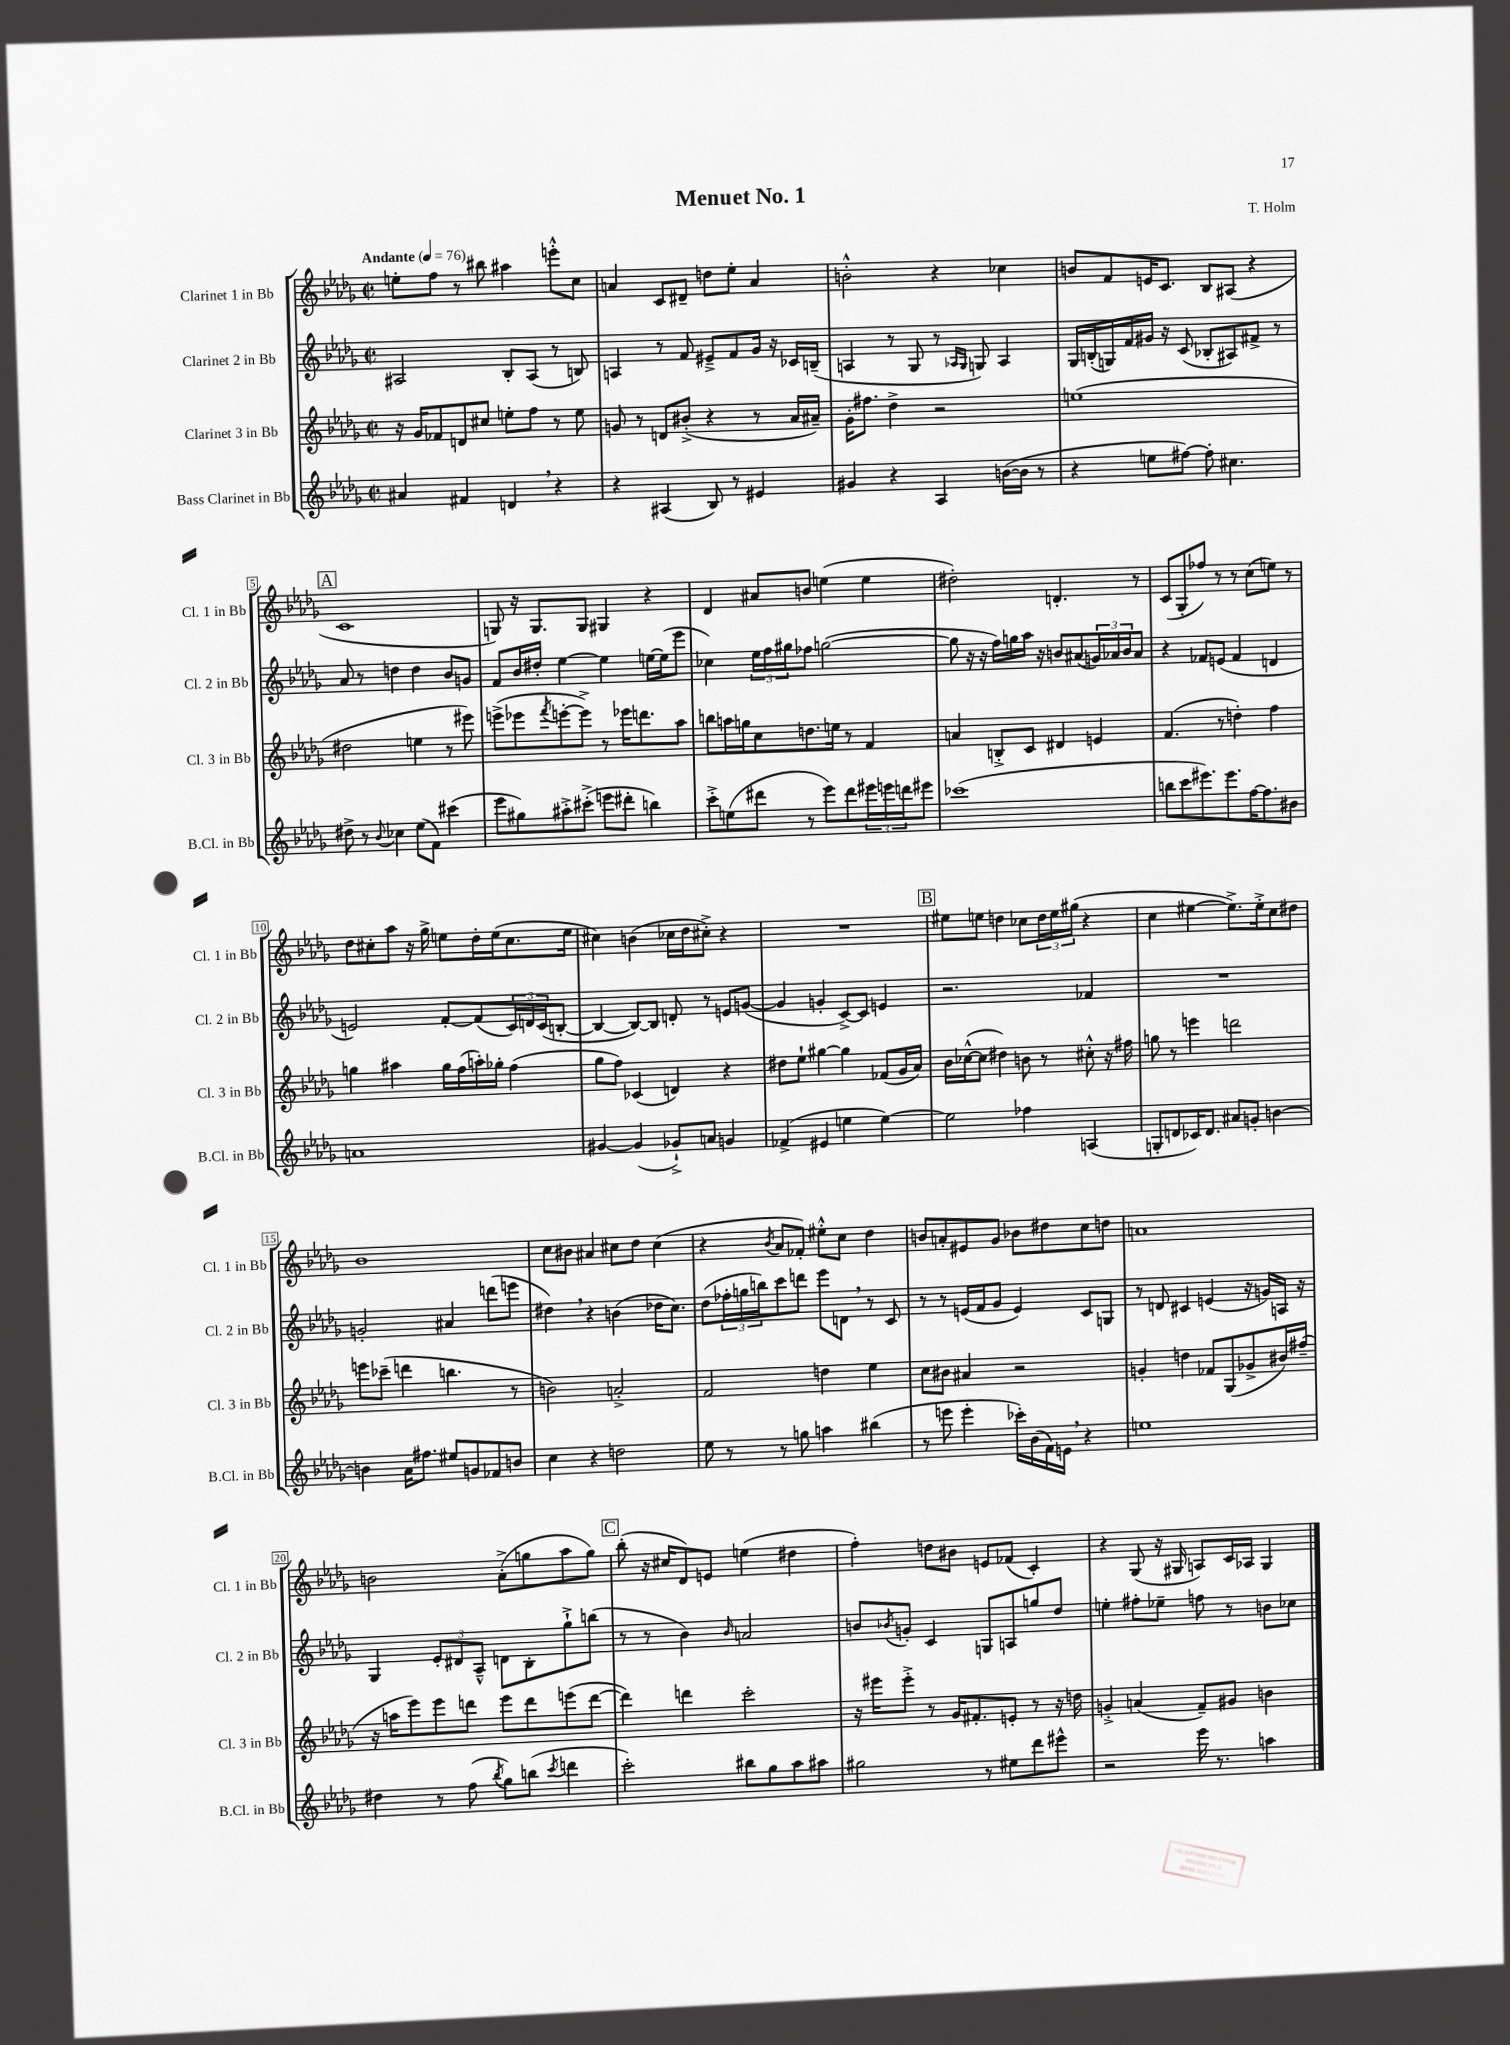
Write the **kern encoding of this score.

**kern	**kern	**kern	**kern
*part4	*part3	*part2	*part1
*staff4	*staff3	*staff2	*staff1
*I"Bass Clarinet in Bb	*I"Clarinet 3 in Bb	*I"Clarinet 2 in Bb	*I"Clarinet 1 in Bb
*I'B.Cl. in Bb	*I'Cl. 3 in Bb	*I'Cl. 2 in Bb	*I'Cl. 1 in Bb
*clefG2	*clefG2	*clefG2	*clefG2
*k[b-e-a-d-g-]	*k[b-e-a-d-g-]	*k[b-e-a-d-g-]	*k[b-e-a-d-g-]
*M2/2	*M2/2	*M2/2	*M2/2
*met(c|)	*met(c|)	*met(c|)	*met(c|)
*MM76	*MM76	*MM76	*MM76
=1	=1	=1	=1
!	!	!	!LO:TX:a:B:t=Andante
4a#X/	16r	2A#X/	8een'\L
.	16g-/KL	.	.
.	8f-X/	.	8ff\J
4f#X/	8dn/	.	8r
.	8cc#X/J	.	8bb#X\
4dn,/	8een'\L	8B-'/L	4aa#X\
.	8ff\J	(8A#/J	.
4r	8r	8r	8eeen'^^\L
.	8ee\	8Bn/)	8cc\J
=2	=2	=2	=2
4r	8gn/	4An/	4an/
.	8r	.	.
(4A#X/	8dn/L	8r	8c/L
.	(8b#X'^/J	8f/	8d#X~/J
8B-/)	4r	8e#X~^/L	8ddn\L
8r	.	8f/	8ee-'\J
4e#X/	8r	16g-/Jk	4a/
.	.	16r	.
.	16a-/LL	16c-X/LL	.
.	16a#X~/JJ)	(16Bn~/JJ	.
=3	=3	=3	=3
4g#X/	16g-'\KL	4An/	2bn'^^\
.	8.ff#X\J	.	.
4r	4dd-^\	8r	.
.	.	8G-/	.
4A-/	2r	8r	4r
.	.	16qqA-X/LL	.
.	.	16qqG-/JJ	.
.	.	8Gn/)	.
([16bn\LL	.	4A-/	4cc-X\
16b\JJ]	.	.	.
8r	.	.	.
=4	=4	=4	=4
4r	(1een	16G-/LL	8bn/L
.	.	(16Bn'/	.
.	.	16Gn/)	8f/
.	.	16f/	.
8een\L	.	16g#X/JJ	16en/K
.	.	16r	8.c/J
[8ff#X\J)	.	(8c/	.
8ff#'\]	.	8B-X'/L	8B-/L
4.cc#X\	.	8A#X/)	(8A#X/J
.	.	8f#X^/J	4r
.	.	8r	.
!!LO:LB:g=z
!!LO:REH:place=s1:t=A
=5	=5	=5	=5
8dd#X^\	2dd#X\	8a-/	1c
8r	.	8r	.
8qqb-/	.	.	.
4cc-X\	.	4ddn\	.
(8ee-\L	4een\	4dd\	.
8f\J)	.	.	.
(4ccc#X\	8r	8b-/L	.
.	8eee#X\)	8gn/J	.
=6	=6	=6	=6
8eee-\L	(8eeen^\L	8f/L	8Gn/)
8gg#X\)	8eee-X\	16b-/L	16r
.	.	16dd#X'/JJ	8.G/L
.	8qfff/	.	.
8aa#X'^\	[8eeen'\	[4ee-\	.
(8ccc#X'^\J	8eee^\J])	.	8G/J
8eeen\L	8r	4ee-\]	4G#X/
8ddd#X'\J	16eee-X\KL	.	.
.	8.dddn\	.	.
4bbn\)	.	[16een\LL	4r
.	.	(16ee\J]	.
.	8aa-\J	8eee-\J	.
=7	=7	=7	=7
8ccc'^\L	8bbn\L	4cc-X\)	4d-/
(8een\	16aan\L	.	.
.	16ggn\J	.	.
8ddd#X\J	8cc\	24ee-\LL	8a#X/L
.	.	24ff\	.
.	.	24gg#X\J	.
8r	8.ddn\	8ff-X\J	8bn/J
8eee-\L)	.	([2ggn\	(4een\
.	16een\Jk	.	.
8ddd#\	8r	.	.
24eee#X\L	4f/	.	4ee\
24eeen\	.	.	.
24dddn\J	.	.	.
8eee#X\J	.	.	.
=8	=8	=8	=8
(1ccc-X	4an/	8gg\]	2dd#X'\)
.	.	16r	.
.	.	16r	.
.	8Bn'^/L	16ff\LL)	.
.	.	16ggn\	.
.	8c/J	16aa-\JJ	.
.	.	16r	.
.	4d#X/	8bn/L	4.dn'/
.	.	(8a#X/	.
.	4en/	24gn/L)	.
.	.	24a-X/	.
.	.	24b/J	.
.	.	8a-/J	8r
=9	=9	=9	=9
8bbn\L	(4.f/	4r	(8c/L
8ccc\	.	.	8G-'/
8.eee#X\)	.	8f-X/L	8ff-X/J)
.	8r	(8en/J	8r
8.eee#\	.	.	.
.	4ddn'\)	4f-/	8r
[16ff\K	.	.	(8cc\L
8.ff\]	.	.	.
.	4ff\	4dn/	8een\J)
8b#X\J	.	.	8r
!!LO:LB:g=z
=10	=10	=10	=10
1an	4ggn\	2en/)	8dd-\L
.	.	.	8cc#X'\
.	4aa#X\	.	8aa-\J
.	.	.	16r
.	.	.	16gg-^\
.	16gg\LL	[8f'/L	8een\L
.	(16ff\	.	.
.	16aan'\)	(8f/]	16dd-'\L
.	16gg-X'\JJ	.	(16ee\J
.	(4ff\	24c/L)	8.cc#\
.	.	24dn/	.
.	.	(24c/J	.
.	.	[8Bn'/J	.
.	.	.	16ee\Jk
=11	=11	=11	=11
[4g#X/	8gg-\L	4B/_	4cc#X\)
.	8ff\J)	.	.
(4g#/]	(4c-X/	8B/L_)	(4bn\
.	.	8B/J]	.
8g-X`^/L)	4dn/)	8dn'/	16cc-X\LL
.	.	.	16dd-\J
8an/J	.	8r	8cc#X'^\J)
4gn/	4r	8en/L	4r
.	.	([8gn/J	.
=12	=12	=12	=12
(4f-X^/	8dd#X\L	4g/]	1r
.	8ee-`\J	.	.
4e#X/	[4gg#X\	4gn'/	.
4een\	4gg#\]	[8c^/L)	.
.	.	8c/J]	.
[4ee\)	(8f-X/L	4en/	.
.	16g-/L	.	.
.	16a-/JJ)	.	.
!!LO:REH:place=s1:t=B
=13	=13	=13	=13
2ee\]	16b-\LL	2.r	8ee#X\L
.	([16cc-X^^\J	.	.
.	8cc-\J]	.	8een\J
.	4dd#X\)	.	4ddn\
4ff-X\	8bn\	.	8cc-X\L
.	8r	.	24dd\L
.	.	.	24ee\
.	.	.	(24gg#X\JJ
(4An/	8cc#X'^^\	4f-X/	4r
.	16r	.	.
.	16ff#X\	.	.
=14	=14	=14	=14
8Gn'/L	8ggn\	1r	4cc\
8dn/	8r	.	.
16c-X/K)	4eeen\	.	[4ee#X\
8.d/J	.	.	.
8a#X/L	2dddn\	.	8.ee#^\L])
8gn'/J	.	.	.
.	.	.	16ee#'^\k
[4bn\	.	.	8cc\
.	.	.	8dd#X\J
!!LO:LB:g=z
=15	=15	=15	=15
4bn\]	8eeen\L	2gn'/	1b-
.	(8ccc-X~\J	.	.
16a-\KL	4dddn\	.	.
8.ff#X\J	.	.	.
8ee#X/L	4.bbn\	4a#X/	.
8gn/	.	.	.
8f-X/	.	(8dddn\L	.
8bn/J	8r	8eeen\J	.
=16	=16	=16	=16
4cc\	2bn\)	4dd#X,\)	8cc\L
.	.	.	8b#X\J
4r	.	4r	4a#X/
2ddn\	2an'^/	(4bn\	8cc#X\L
.	.	.	8dd-\J
.	.	16dd-X\KL	(4cc#\
.	.	8.cc\J)	.
=17	=17	=17	=17
8ee-\	2f/	(8dd-\L	4r
8r	.	24ff-X'\L	.
.	.	24ggn\	.
.	.	24bbn\J)	.
.	.	.	8qb-/
8r	.	8ccc\	8a-/L
8ggn\	.	8dddn\J	8f-X'/J)
4aan\	4ddn\	8eee-\L	8ee#X'^^\L
.	.	8dn,\J	8cc\J
(4bb#X\	4ee-\	8r	4dd-\
.	.	8c/	.
=18	=18	=18	=18
8r	8cc\L	8r	8bn/L
8eeen\	8b#X\J	8r	8an'/
4eee'\	4a#X/	(16en/LL	8e#X/
.	.	16f/J	.
.	.	8g-/J	8g-/J
16ccc-X'\LL)	2r	4e/)	8b-X\L
(16b-\	.	.	.
16f\)	.	.	8dd#X\
16en,\JJ	.	.	.
4r	.	8c/L	8cc\
.	.	8Gn/J	8ddn\J
=19	=19	=19	=19
1een	4gn'/	8r	1an
.	.	8dn/	.
.	4ddn\	4c#X/	.
.	8f-X/L	(4en/	.
.	(8G-/	.	.
.	8g-X^/	16r	.
.	.	16gn/LL)	.
.	16b#X/L)	16An/JJ	.
.	(16ff#X~/JJ	16r	.
!!LO:LB:g=z
=20	=20	=20	=20
4dd#X\	16r	4G-/	2bn\
.	16aan\KL	.	.
.	8eee-\)	.	.
8r	8eee-\	12e-'/L	.
.	.	12d#X/	.
(8ff\	8dddn\J	.	.
.	.	12A-~^^/J	.
8qbb-/	.	.	.
8gg-\L)	8eee-\L	8dn\L	(8a-'^\L
(8bbn\J	8ddd\	8B-'\	8ggn\
8qccc/	.	.	.
4dddn\	(8eeen\	8gg-`^\	8aa-\
.	[8ddd\J	(8bbn\J	8gg\J)
!!LO:REH:place=s1:t=C
=21	=21	=21	=21
2ccc'\)	4ddd\])	8r	(8bb-'\
.	.	8r	16r
.	.	.	16cc#X/KL
.	4dddn\	4b-\)	8d-/)
.	.	.	8en/J
.	.	16qqb-/	.
8bb#X\L	2ccc'\	2an/	(4een\
8gg-\	.	.	.
8aa-\	.	.	4dd#X\
8aa#X\J	.	.	.
=22	=22	=22	=22
2gg#X\	16r	8bn/L	4ff'\)
.	16eee#X\KL	.	.
.	.	8qb-X/	.
.	8eee#'^\J	8gn'/J	.
.	8r	4c/	8ddn\L
.	16g-/KL	.	8b#X\J
.	8.f#X'/	.	.
8r	.	8Gn/L	8en/L
8ee#X\L	8en'/J	8An/	(8f-X/J
8ddd-\	8r	8ggn/	4c'/)
8eee#X^^\J	16r	8dd-/J	.
.	16ddn\	.	.
=23	=23	=23	=23
2r	4gn'^/	4een'\	4r
.	(4an/	8ff#X'\L	(8G-/
.	.	8ee-X~\J	16r
.	.	.	16G#X/
16eee-\	8f~/L)	8ffn\	8An/L)
8.r	.	.	.
.	8g#X/J	8r	16c/L
.	.	.	16A-X/JJ
4aan\	4bn\	8bn\L	4G#/
.	.	8cc-X\J	.
==	==	==	==
*-	*-	*-	*-
